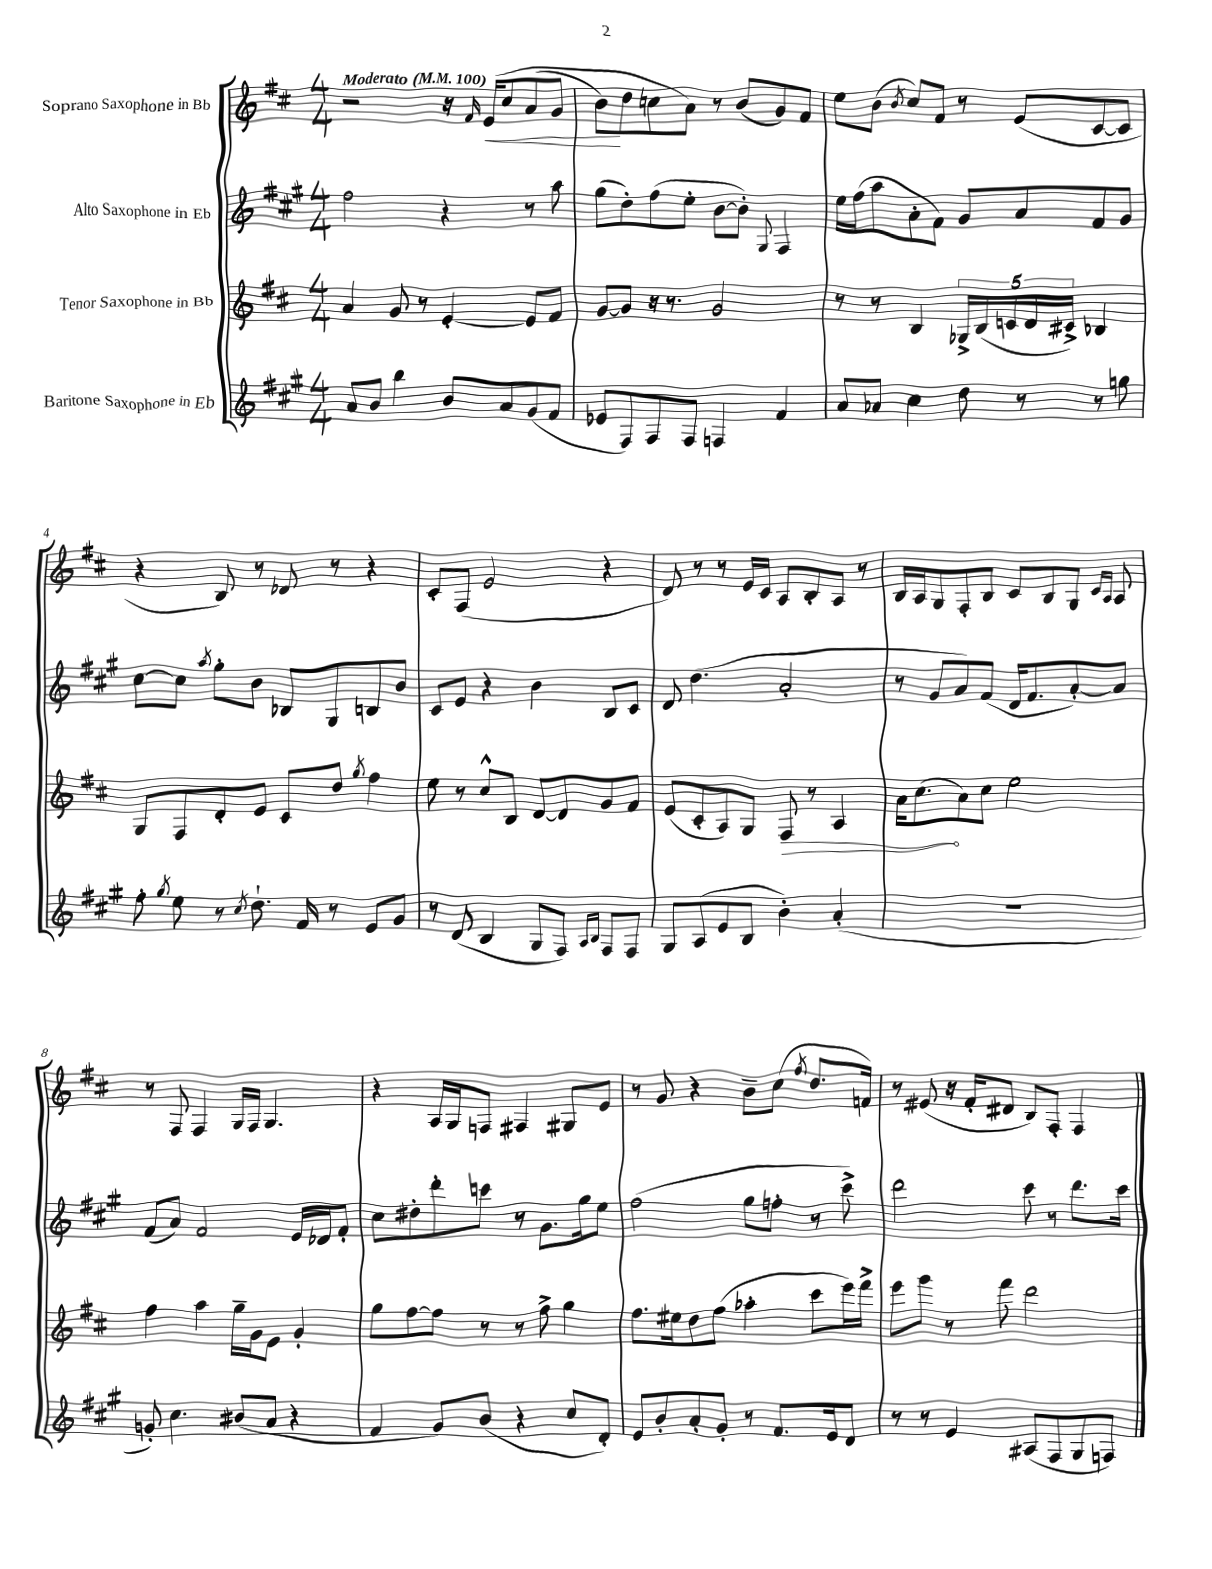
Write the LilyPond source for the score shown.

<<
\new StaffGroup <<
\new Staff = "s0" \with { instrumentName = "Soprano Saxophone in Bb" } {
    \clef treble \key d \major \numericTimeSignature \time 4/4 \tempo "Moderato" 4 = 100
    \autoBeamOff r2 r16 \grace { fis'16 } e'16[\<\( cis''8 a'8( g'8] |
    b'8[\!) d''8 c''8 a'8]\) r8 b'8[( g'8) fis'8] |
    e''8[ b'8]( \acciaccatura { b'8 } cis''8[) fis'8] r8 e'8[( cis'8~ cis'8] |
    r4 b8) r8 des'8 r8 r4 |
    cis'8[-. fis8]( e'2 r4 |
    d'8) r8 r8 e'16[ cis'16] a8[ b8-. a8] r8 |
    b16[ a16 g8 fis8-. b8] cis'8[ b8 g8] \grace { cis'16[ a16] } a8 |
    r8 fis8 fis4 g16[ fis16] g4. |
    r4 a16[ g16 f8] fis4 gis8[ e'8] |
    r8 g'8 r4 b'8[-- cis''8]( \acciaccatura { fis''8 } d''8.[ f'16]) |
    r8 eis'8( r16 fis'16[-. dis'8] b8[) fis8]-. fis4 \bar "|." |
}
\new Staff = "s1" \with { instrumentName = "Alto Saxophone in Eb" } {
    \clef treble \key a \major \numericTimeSignature \time 4/4
    \autoBeamOff fis''2 r4 r8 a''8 |
    gis''8[( d''8-.) fis''8( e''8]-. b'8[~ b'8]-.) \appoggiatura { gis8 } fis4 |
    e''16[ fis''16( a''8 a'8-. fis'8]) gis'8[ a'8 fis'8 gis'8] |
    cis''8[~ cis''8] \acciaccatura { a''8 } gis''8[-. b'8] bes8[ gis8 b8 b'8] |
    cis'8[ e'8] r4 b'4 b8[ cis'8] |
    d'8 d''4.( a'2-. |
    r8 gis'8[ a'8) fis'8]( d'16[ fis'8. a'8~-.) a'8] |
    fis'8[( a'8]) fis'2 e'16[ des'16 fis'8]-. |
    cis''8[ dis''8-. d'''8-. c'''8] r8 gis'8.[ gis''16 e''8] |
    fis''2( gis''8[ f''8]-. r8 cis'''8->) |
    d'''2 cis'''8 r8 d'''8.[ cis'''16] \bar "|." |
}
\new Staff = "s2" \with { instrumentName = "Tenor Saxophone in Bb" } {
    \clef treble \key d \major \numericTimeSignature \time 4/4
    \autoBeamOff a'4 g'8 r8 e'4~-. e'8[ fis'8] |
    g'8[~ g'8] r16 r8. g'2 |
    r8 r8 b4 \tuplet 5/4 { ges16[-> b16( c'16 d'16 cis'16]->) } bes4 |
    g8[ fis8 d'8-. e'8] cis'8[ d''8] \acciaccatura { g''8 } fis''4 |
    e''8 r8 cis''8[-^ b8] d'8[~ d'8 g'8 fis'8] |
    e'8[( cis'8-. a8) g8] \once \override Hairpin.circled-tip = ##t fis8\> r8 a4 |
    a'16[ cis''8.\!( a'8) cis''8] e''2 |
    fis''4 a''4 g''16[-- g'16 e'8] g'4-. |
    g''8[ fis''8~ fis''8] r8 r8 fis''8-> g''4 |
    fis''8.[ eis''16 d''8 fis''8]( aes''4-. cis'''8[ e'''16) fis'''16]-> |
    e'''8[ g'''8] r8 fis'''8 d'''2 \bar "|." |
}
\new Staff = "s3" \with { instrumentName = "Baritone Saxophone in Eb" } {
    \clef treble \key a \major \numericTimeSignature \time 4/4
    \autoBeamOff a'8[ b'8] b''4 b'8[ a'8 gis'8( fis'8] |
    ees'8[ fis8) fis8 fis8] f4 fis'4 |
    a'8[ aes'8] cis''4 d''8 r8 r8 g''8 |
    fis''8-. \acciaccatura { gis''8 } e''8 r8 \acciaccatura { cis''8 } d''8.-! fis'16 r8 e'8[ gis'8] |
    r8 d'8( b4 gis8[ fis8]) \grace { a16[ b16] } fis8[ fis8] |
    gis8[ a8( e'8 b8] b'4-.) a'4-.( |
    R1 |
    g'8-.) cis''4. bis'8[( a'8] r4 |
    fis'4 gis'8[) b'8]( r4 cis''8[ d'8]-.) |
    e'8[ b'8-. a'8-. gis'8]-. r8 fis'8.[ e'16 d'8] |
    r8 r8 e'4 ais8[( fis8 gis8 f8]) \bar "|." |
}
>>
>>
